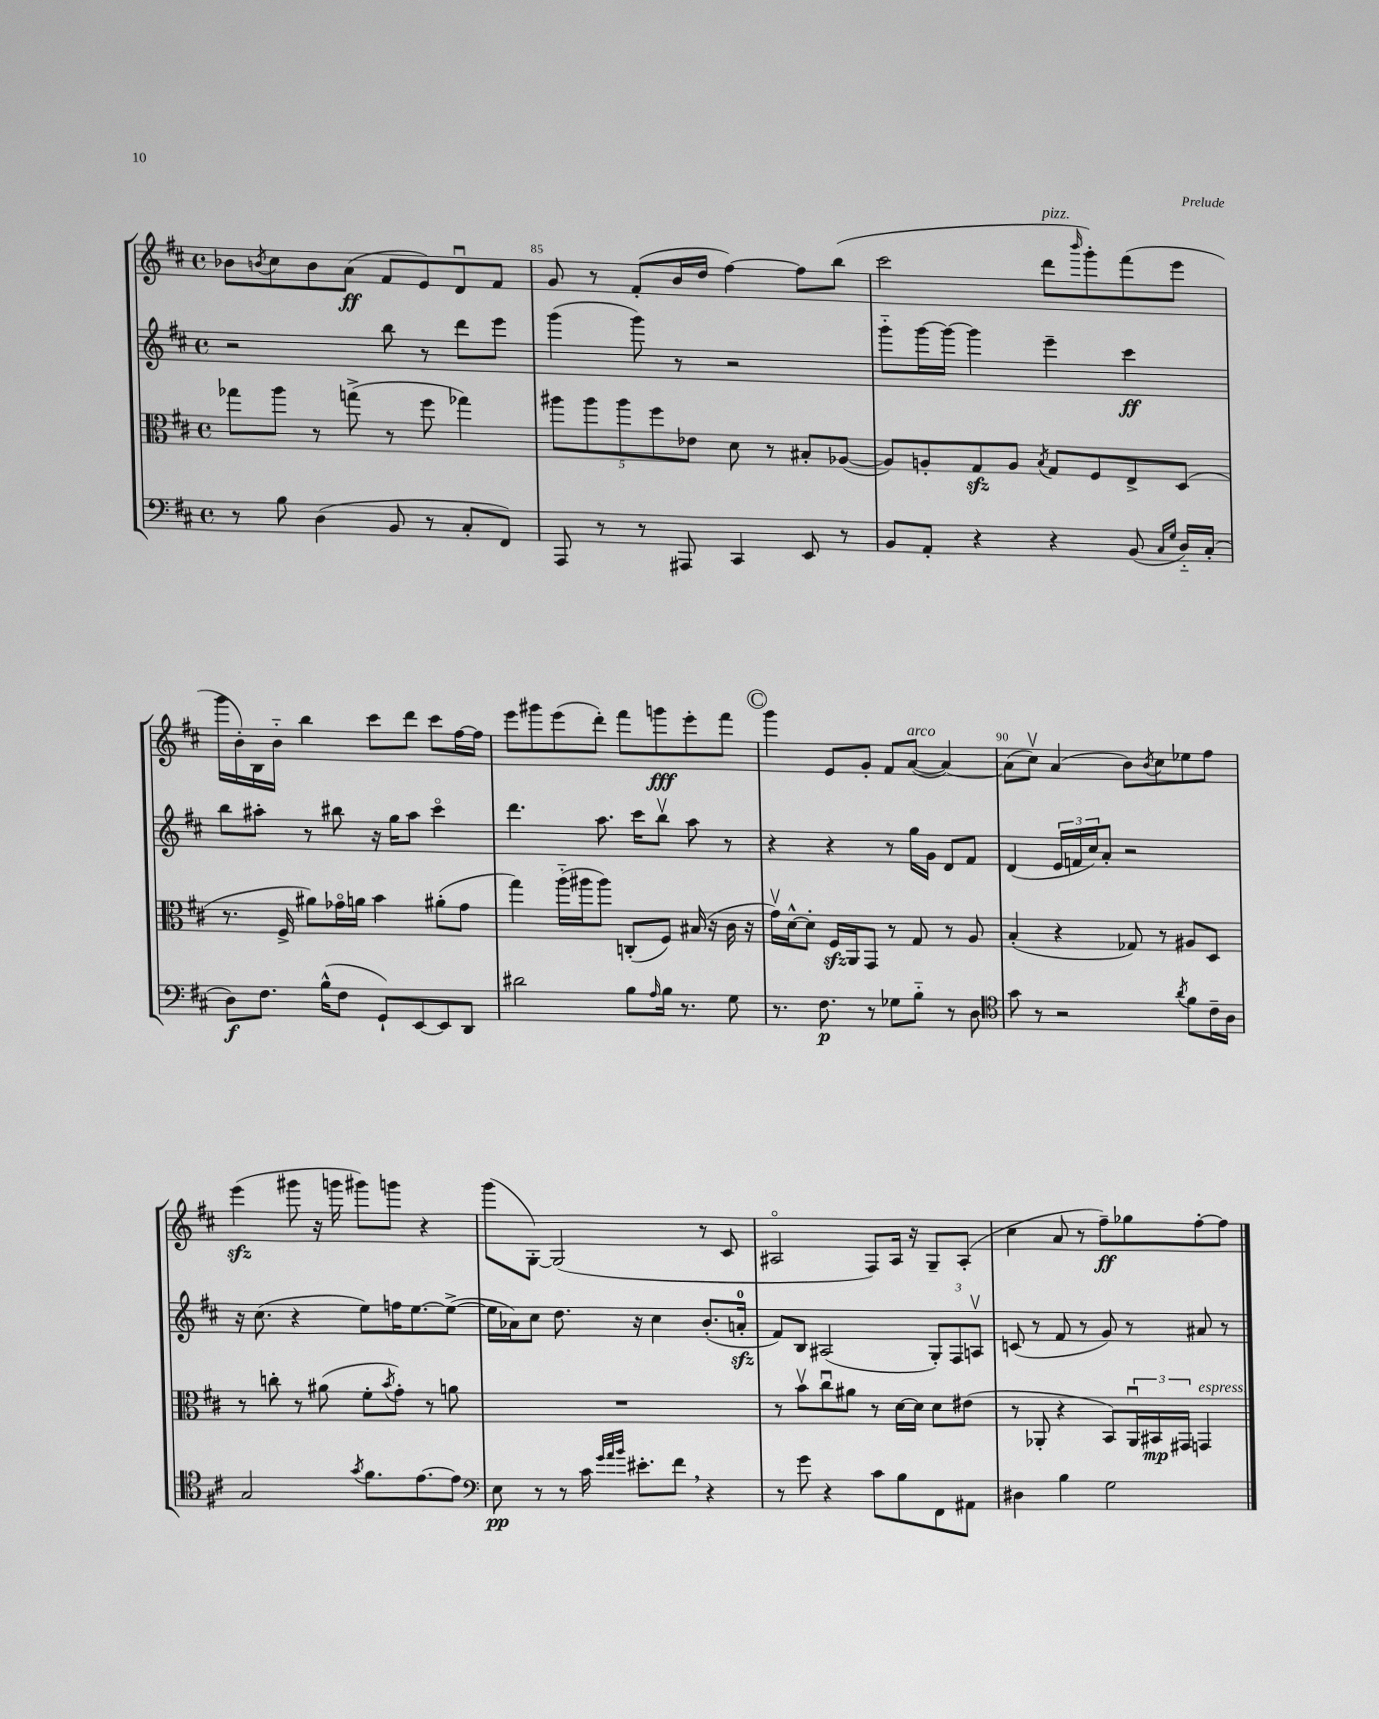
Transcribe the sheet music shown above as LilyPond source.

<<
\new StaffGroup <<
\new Staff = "s0" {
    \clef treble \key d \major \defaultTimeSignature \time 4/4
    bes'8 \acciaccatura { b'8 } cis''8 b'8 a'8\ff( fis'8 e'8) d'8\downbow fis'8 |
    g'8 r8 fis'8-.( b'16 d''16 fis''4~) fis''8 b''8( |
    cis'''2 d'''8^\markup { \italic "pizz." } \grace { b'''16 } g'''8-.) fis'''8( e'''8 |
    g'''16 b'16-.) b16 b'16-_ b''4 cis'''8 d'''8 cis'''8 fis''16~ fis''16 |
    e'''8 gis'''8 e'''8( d'''8-.) fis'''8 g'''8\fff e'''8-. fis'''8 |
    \mark \markup { \circle "C" } g'''4 e'8 g'8-. fis'8 a'8~^\markup { \italic "arco" }( a'4~) |
    a'8( cis''8\upbow) a'4( b'8) \acciaccatura { b'8 } cis''8 ees''8 fis''8 |
    e'''4\sfz( gis'''8 r16 g'''16 gis'''8) g'''8 r4 |
    g'''8( g8~-.) g2( r8 cis'8 |
    ais2\flageolet fis8) ais16 r16 g8-- ais8-.( |
    cis''4 a'8 r8 fis''8--\ff) ges''8 fis''8~-. fis''8 \bar "|." |
}
\new Staff = "s1" {
    \clef treble \key d \major \defaultTimeSignature \time 4/4
    r2 b''8 r8 d'''8 e'''8 |
    g'''4( g'''8) r8 r2 |
    g'''8-_ g'''16~ g'''16~ g'''4 e'''4-- cis'''4\ff |
    b''8 ais''8-. r8 bis''8 r16 g''16 ais''8 cis'''4\flageolet |
    d'''4. a''8. cis'''16 b''8\upbow a''8 r8 |
    \mark \markup { \circle "C" } r4 r4 r8 g''16 g'16 d'8 fis'8 |
    d'4( \tuplet 3/2 { e'16 f'16 cis''16) } a'8-. r2 |
    r16 cis''8.( r4 e''8) f''16 e''8.~ e''8~->( |
    e''16 aes'16) cis''8 d''8. r16 cis''4 b'8.-.( a'16-0-.\sfz |
    fis'8) b8 ais2( \tuplet 3/2 { g8-.) fis8 a8\upbow } |
    c'8( r8 fis'8 r8 g'8) r8 ais'8 r8 \bar "|." |
}
\new Staff = "s2" {
    \clef alto \key d \major \defaultTimeSignature \time 4/4
    ges''8 a''8 r8 g''8->( r8 fis''8 ges''4) |
    \tuplet 5/4 { ais''8 ais''8 ais''8 fis''8 ees'8 } d'8 r8 bis8-. aes8~( |
    aes8) a8-. g8\sfz a8 \acciaccatura { b8 } g8 fis8 e8-> d8( |
    r8. fis16-> ais'8) ges'16\flageolet a'16 b'4 ais'8-.( ges'8 |
    g''4) a''16-_( ais''16 ais''8) c8-.( fis8) bis16( r16 cis'16 r16 |
    \mark \markup { \circle "C" } g'16\upbow) d'16~-^ d'8-. fis16\sfz a,16 g,8 r8 g8 r8 a8 |
    b4-.( r4 ges8) r8 ais8 d8 |
    r8 c''8-. r8 ais'8( fis'8-. \acciaccatura { b'8 } g'8-.) r8 a'8 |
    R1 |
    r8 b'8\upbow cis''8\downbow ais'8 r8 d'16~ d'16 d'8 eis'8( |
    r8 aes,8-. r4 b,8) \tuplet 3/2 { aes,16\downbow bis,16\mp gis,16 } g,4^\markup { \italic "espress." } \bar "|." |
}
\new Staff = "s3" {
    \clef bass \key d \major \defaultTimeSignature \time 4/4
    r8 b8 d4( b,8 r8 cis8-. fis,8) |
    a,,8 r8 r8 ais,,8 cis,4 e,8 r8 |
    b,8 a,8-. r4 r4 b,8( \grace { cis16 g16 } d16-_) cis16-.( |
    d8\f) fis8. b16-^( fis8 g,8-!) e,8~ e,8 d,8 |
    dis'2 b8 \grace { a16 } b16 r8. g8 |
    \mark \markup { \circle "C" } r8. fis8.\p r8 ges8 b8-_ r8 d8 |
    \clef tenor g'8 r8 r2 \acciaccatura { a'8 } fis'8 cis'16-- a16 |
    g2 \acciaccatura { g'8 } fis'8. e'8.~ e'8 |
    \clef bass e8\pp r8 r8 cis'16 \grace { g'32 a'32 b'32 } eis'8.-. fis'8 \breathe r4 |
    r8 g'8 r4 cis'8 b8 fis,8 ais,8 |
    dis4 b4 g2 \bar "|." |
}
>>
>>
\layout { \context { \Score currentBarNumber = #84 \override BarNumber.break-visibility = ##(#f #t #t) barNumberVisibility = #(every-nth-bar-number-visible 5) } }
